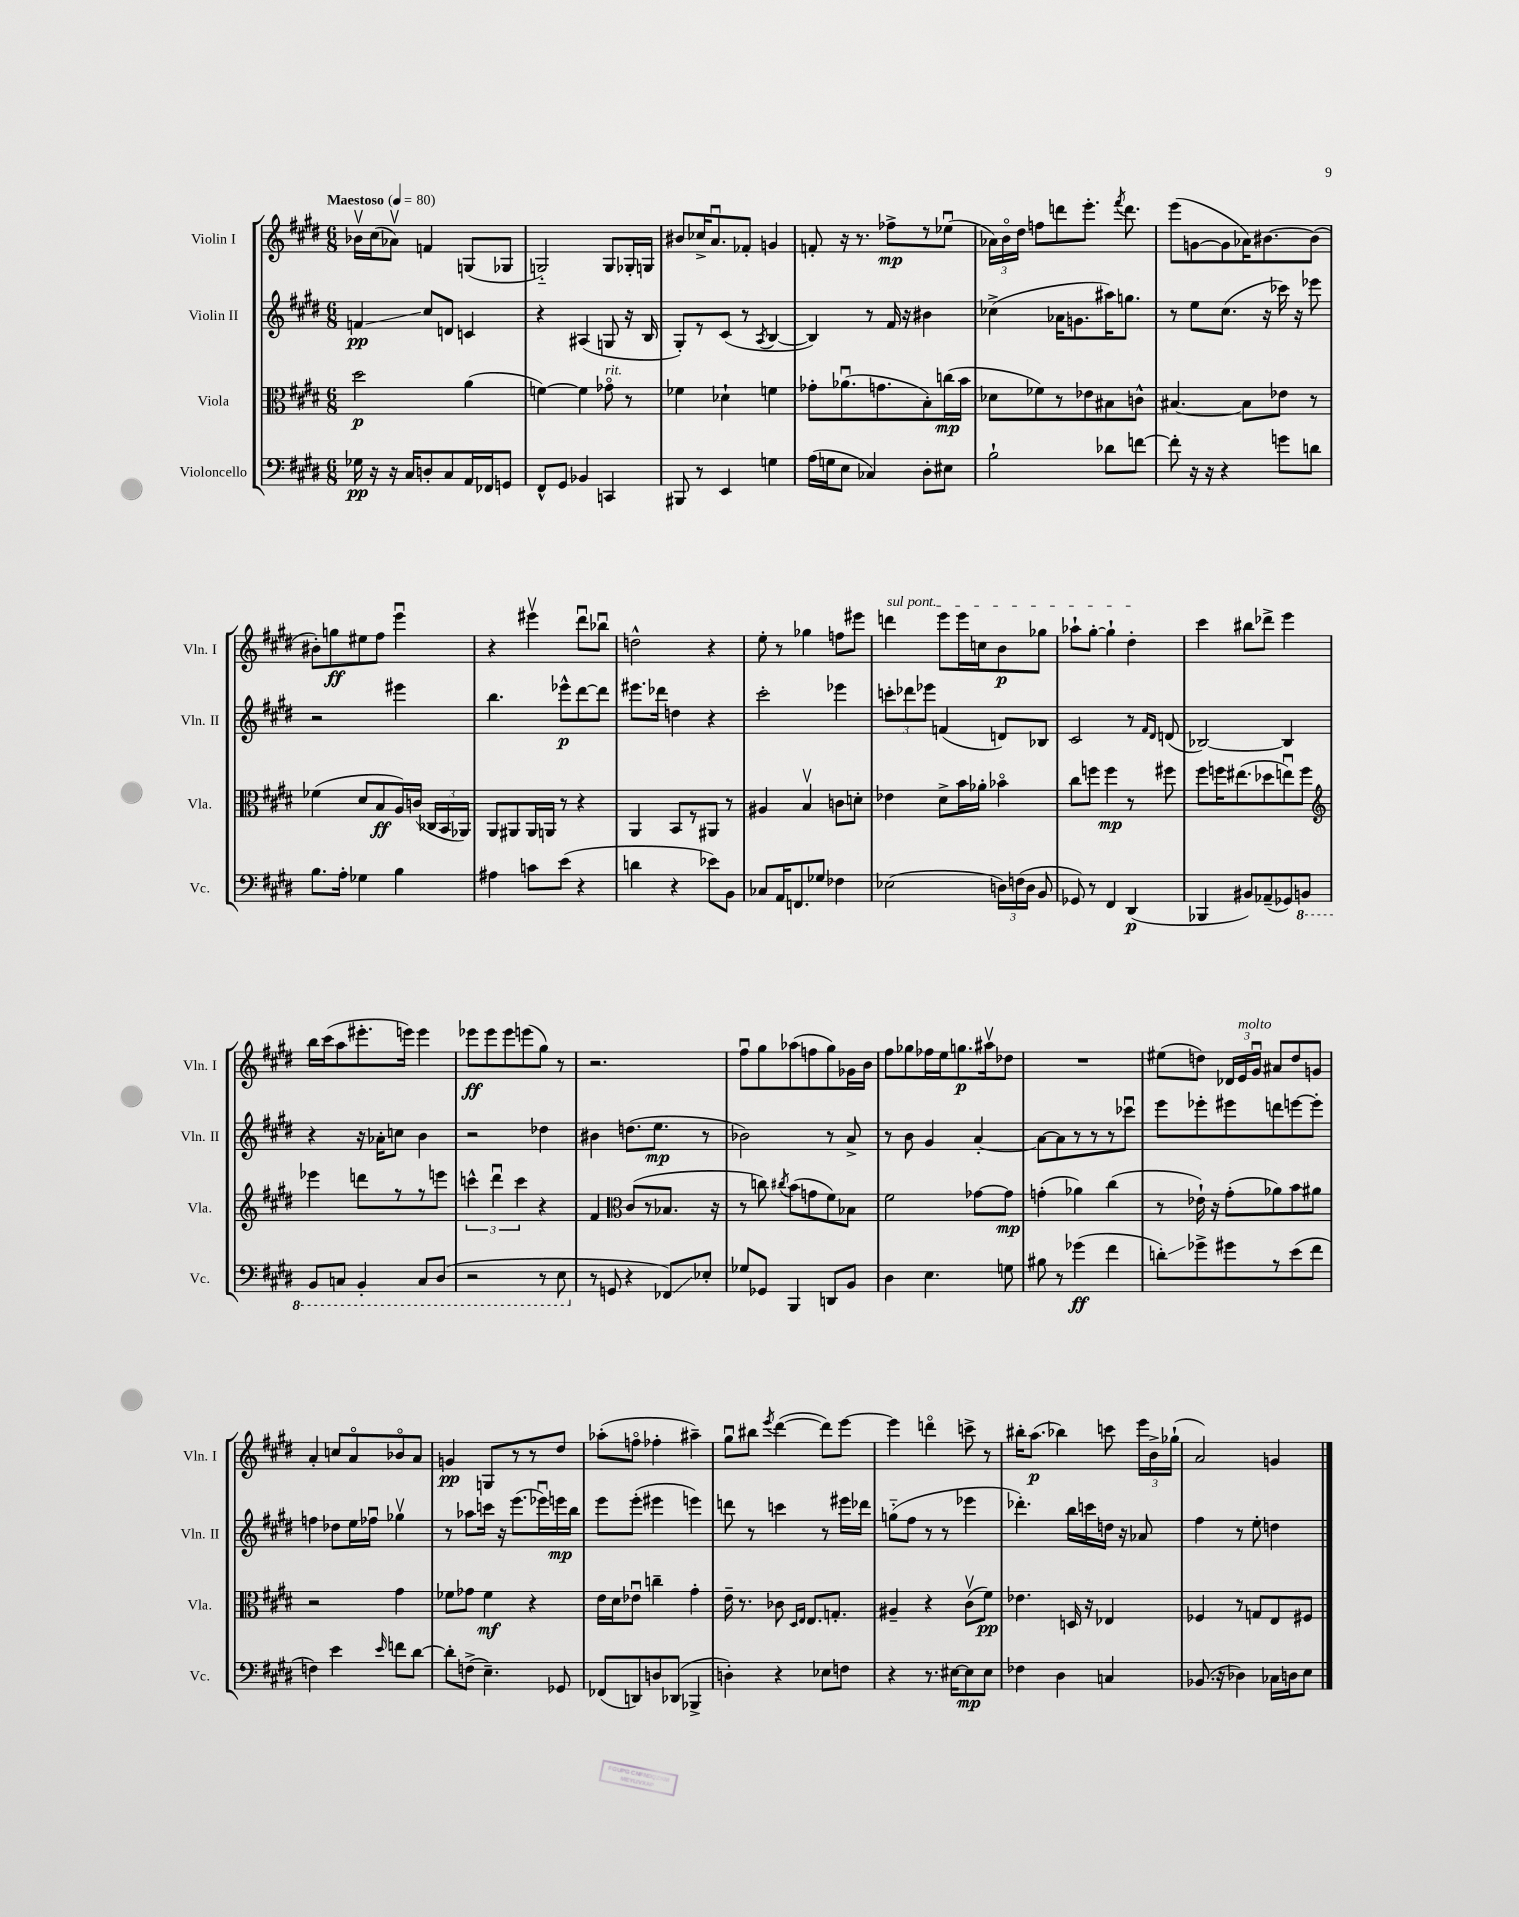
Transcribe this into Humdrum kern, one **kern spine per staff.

**kern	**kern	**kern	**kern
*staff4	*staff3	*staff2	*staff1
*clefF4	*clefC3	*clefG2	*clefG2
*k[f#c#g#d#]	*k[f#c#g#d#]	*k[f#c#g#d#]	*k[f#c#g#d#]
*M6/8	*M6/8	*M6/8	*M6/8
*MM80	*MM80	*MM80	*MM80
16G-\	2dd#\	4f/	16b-v\LL
16r	.	.	(16cc#\J
16r	.	.	8a-v\J)
16C#/LK	.	.	.
8D'/	.	8cc#/L	4f/
8C#/	.	8d/J	.
16AA/L	(4a\	4c/	(8G/L
16FF-/J	.	.	.
8GG/J	.	.	8G-/J
=	=	=	=
8FF#^^/L	[4f\)	4r	2G'~/)
8GG#/J	.	.	.
4BB-/	4f\]	(4A#/	.
4CC/	8g-o\	8G/	8G/L
.	8r	16r	16G-'/L
.	.	16B/	16G/JJ
=	=	=	=
8BBB#/	4f-\	8G#'/L)	8b#/L
8r	.	8r	16cc-^/K
.	.	.	8.au/
4EE/	4d-`\	(8c#/J	.
.	.	8r	8f-'/J
.	.	8qA/	.
4G\	4f\	[4B/	4g/
=	=	=	=
(16A\LL	8g-'\L	4B/])	8f'/
16G\J	.	.	.
8E\J	(8.a-u\	.	16r
.	.	.	8.r
4C-/)	.	8r	.
.	8.g\	.	.
.	.	16f#/	8ff-^\L
.	.	16r	.
8D#'\L	8B'\)	4b#\	8r
8E#\J	(16cc\L	.	(8ee-u\J
.	16b\JJ	.	.
=	=	=	=
2B`\	8d-\L	(4cc-^\	24a-\LL)
.	.	.	24bo\
.	.	.	24dd#\JJ
.	8f-\)	.	8ff\L
.	8r	16a-\LK	8ddd\
.	.	8.g\	.
.	8e-\	.	8.eee'\J
8d-\L	8B#\	16aa#\K)	.
.	.	.	8qfff#/
.	.	8.gg\J	8.ddd\
[8f\J	8c^^\J	.	.
=	=	=	=
8f'\]	[4.B#/	8r	(8eee\L
16r	.	8ee\L	[8g\
16r	.	.	.
4r	.	(8.cc#\J	8g\]
.	8B#\]L	.	16a-\K)
.	.	16r	[8.b#\
8g\L	8e-\J	16ccc-\)	.
.	.	16r	.
8d\J	8r	8eee-\	(8b#\]J
=	=	=	=
8.B\L	(4f-\	2r	8b#'\L)
.	.	.	8gg\
16A'\Jk	.	.	.
4G-\	8d#/L	.	8ee#\
.	8B/	.	8ff#\J
4B\	16A/L)	4eee#\	4eeeu\
.	(16c/JJ	.	.
.	24C-/LL	.	.
.	24BB/	.	.
.	24AA-/JJ)	.	.
=	=	=	=
4A#\	8AA/L	4.bb\	4r
.	8AA#/	.	.
8c\L	16AA#/L	.	4eee#v\
.	16AA/JJ	.	.
(8e\J	8r	8eee-^^\L	.
4r	4r	[8ddd#\	8ddd#u\L
.	.	8ddd#\]J	8bb-u\J
=	=	=	=
4d\	4AA/	8.eee#\L	2dd^^\
.	.	16ddd-\Jk	.
4r	8BB/L	4dd\	.
.	8r	.	.
8e-\L)	8AA#/J	4r	4r
8BB\J	8r	.	.
=	=	=	=
8C-/L	4A#/	2ccc#'\	8ee'\
16AA/K	.	.	8r
8.FF/	.	.	.
.	4Bv/	.	4gg-\
8G-/J	.	.	.
4F-\	8c\L	4eee-\	8ff\L
.	8d'\J	.	8eee#\J
=	=	=	=
(2E-\	4e-\	12ccc'\L	4ddd\
.	.	12ddd-\	.
.	.	12eee-\J	.
.	8d#^\L	(4f/	8eee\L
.	16b\L	.	16eee\L
.	16a-'\JJ	.	16cc\J
24D\LL)	4b-o\	8d/L)	8b\
(24F\	.	.	.
24D\JJ	.	.	.
8BB/	.	8B-/J	8gg-\J
=	=	=	=
8GG-/)	8cc#\L	2c#/	8aa-`\L
8r	8ff\J	.	[8gg#'\J
4FF#/	4ff\	.	4gg#`\]
(4DD#/	8r	8r	4dd#'\
.	.	16qqf#/LL	.
.	.	16qqd#/JJ	.
.	8ff#\	(8d/	.
=	=	=	=
4BBB-/	8ff#\L	[2B-/)	4ccc#\
.	16ff\K	.	.
.	(8.ee#\	.	.
8BB#/L)	.	.	8bb#\L
(8AA-~/	8dd-\	.	8ddd-^\J
8GG-/)	8eeu\)	4B-/]	4eee\
8BBB/J	8ff\J	.	.
=	=	=	=
*	*clefG2	*	*
8BBB/L	4eee-\	4r	16bb\LL
.	.	.	(16ccc#\J
8CC/J	.	.	8aa\
4BBB'/	8ddd\L	16r	8.eee#'\
.	.	16a-'\LK	.
.	8r	8cc\J	.
.	.	.	16eee\Jk)
8CC/L	8r	4b\	4eee\
(8DD#/J	8eee\J	.	.
=	=	=	=
2r	6ccc^^\	2r	8eee-\L
.	.	.	8eee-\
.	6ddd#u\	.	.
.	.	.	8eee-\
.	6ccc\	.	.
.	.	.	(8eee\
8r	4r	4dd-\	8gg#\J)
8EE\	.	.	8r
=	=	=	=
8r	4f#/	4b#\	2.r
8GG/	.	.	.
*	*clefC3	*	*
4r	(8c#/L	(8.dd\L	.
.	8r	.	.
.	.	8.ee\J	.
8FF-/L)	8.B-/J	.	.
8E-'/J	.	8r	.
.	16r	.	.
=	=	=	=
8G-/L	8r	2b-\)	8ff#u\L
8GG-/J	8cc\)	.	8gg#\
.	8qcc#/	.	.
4BBB/	(8b\L	.	(8aa-\
.	8g\	.	8ff\
8DD/L	8f#\)	8r	8gg#\)
8BB/J	8B-\J	8a^/	16g-\L
.	.	.	16b\JJ
=	=	=	=
4D#\	2f#\	8r	8ff#\L
.	.	8b\	8gg-\
4.E\	.	4g#/	16ff-\L
.	.	.	16ee\J
.	.	.	8.gg\
.	[8g-\L	[4a'/	.
.	.	.	16aa#v\k
8G\	8g-\]J	.	8dd-\J
=	=	=	=
8B#\	(4g'\	8a\_L	2.r
8r	.	8a\]	.
(4g-\	4a-\)	8r	.
.	.	8r	.
4f#\	(4cc#\	8r	.
.	.	8ccc-u\J	.
=	=	=	=
8d'\L)	8r	8eee\L	(8ee#\L
8g-^\	16e-`\)	8eee-'\	8dd\J)
.	16r	.	.
8g#\	(8g#'\L	8eee#\	24d-/LL
.	.	.	24e/
.	.	.	24g#u/JJ
8r	8a-\)	8ddd\	8a#/L
(8e\	8b\	[8eee\	8dd/
8f#\J	8a#\J	8eee'\]J	8g/J
=	=	=	=
4F\)	2r	4ff\	4a'/
4e\	.	8dd-\L	8cc/L
.	.	16ee\L	8ao/
.	.	16ff-u\JJ	.
16qqe/	.	.	.
8f\L	4g#\	4gg-v\	8b-o/
[8d#\J	.	.	8a/J
=	=	=	=
8d#'\]L	8f-\L	8r	4g/
(8F^\J	8g-\J	8aa-\L	.
4.E~\)	4f-\	16ccc\Jk	8G/L
.	.	16r	.
.	.	(8.eee\L	8r
.	4r	.	8r
.	.	16eee-u\L)	.
8GG-/	.	16eee\	8dd#/J
.	.	16bb\JJ	.
=	=	=	=
(8FF-/L	16e\LL	8eee\L	(8aa-'\L
.	16d#\J	.	.
8DD/)	8e-u\J	(8eee'\J	8ffo\J
8D/	4cc~\	4eee#\	4ff-'\
(8DD-/J	.	.	.
4BBB-^/	4g#'\	4eee\)	4aa#~\)
=	=	=	=
4D'\)	16e~\	8ddd\	8gg#u\L
.	8.r	.	.
.	.	8r	8bb#\J
.	.	.	8qeee/
4r	8c-\	4ccc\	([4ddd#\
.	16qqD#/LL	.	.
.	16qqE/JJ	.	.
.	8.E/L	.	.
8E-\L	.	8r	8ddd#\]L)
.	8.G'/J	.	.
8F\J	.	16eee#\LL	[8eee\J
.	.	16ddd-\JJ	.
=	=	=	=
4r	4A#~/	(8gg'~\L	4eee\]
.	.	8ff#\J	.
8.r	4r	8r	4dddo\
.	.	8r	.
[16E#\LK	.	.	.
8E#\]	(8c#v\L	4eee-\	8ccc^\
8E#\J	8f#\J)	.	8r
=	=	=	=
4F-\	4.e-\	4.ddd-'\)	16bb#'\LK
.	.	.	(8.aa\J
4D#\	.	.	4bb-\)
.	16D/	16bb\LL	.
.	16r	16ccc\	.
4C/	4E-/	16dd\JJ	8ccc\
.	.	16r	.
.	.	8a-/	24eee\LL
.	.	.	24b^\
.	.	.	(24gg-`\JJ
=	=	=	=
(8.BB-/	4F-/	4ff#\	2a/)
16r	.	.	.
4D-\)	8r	8r	.
.	8G/L	8ee'\	.
16C-\LL	8E/	4dd\	4g/
16D\J	.	.	.
8E\J	8F#/J	.	.
==	==	==	==
*-	*-	*-	*-
